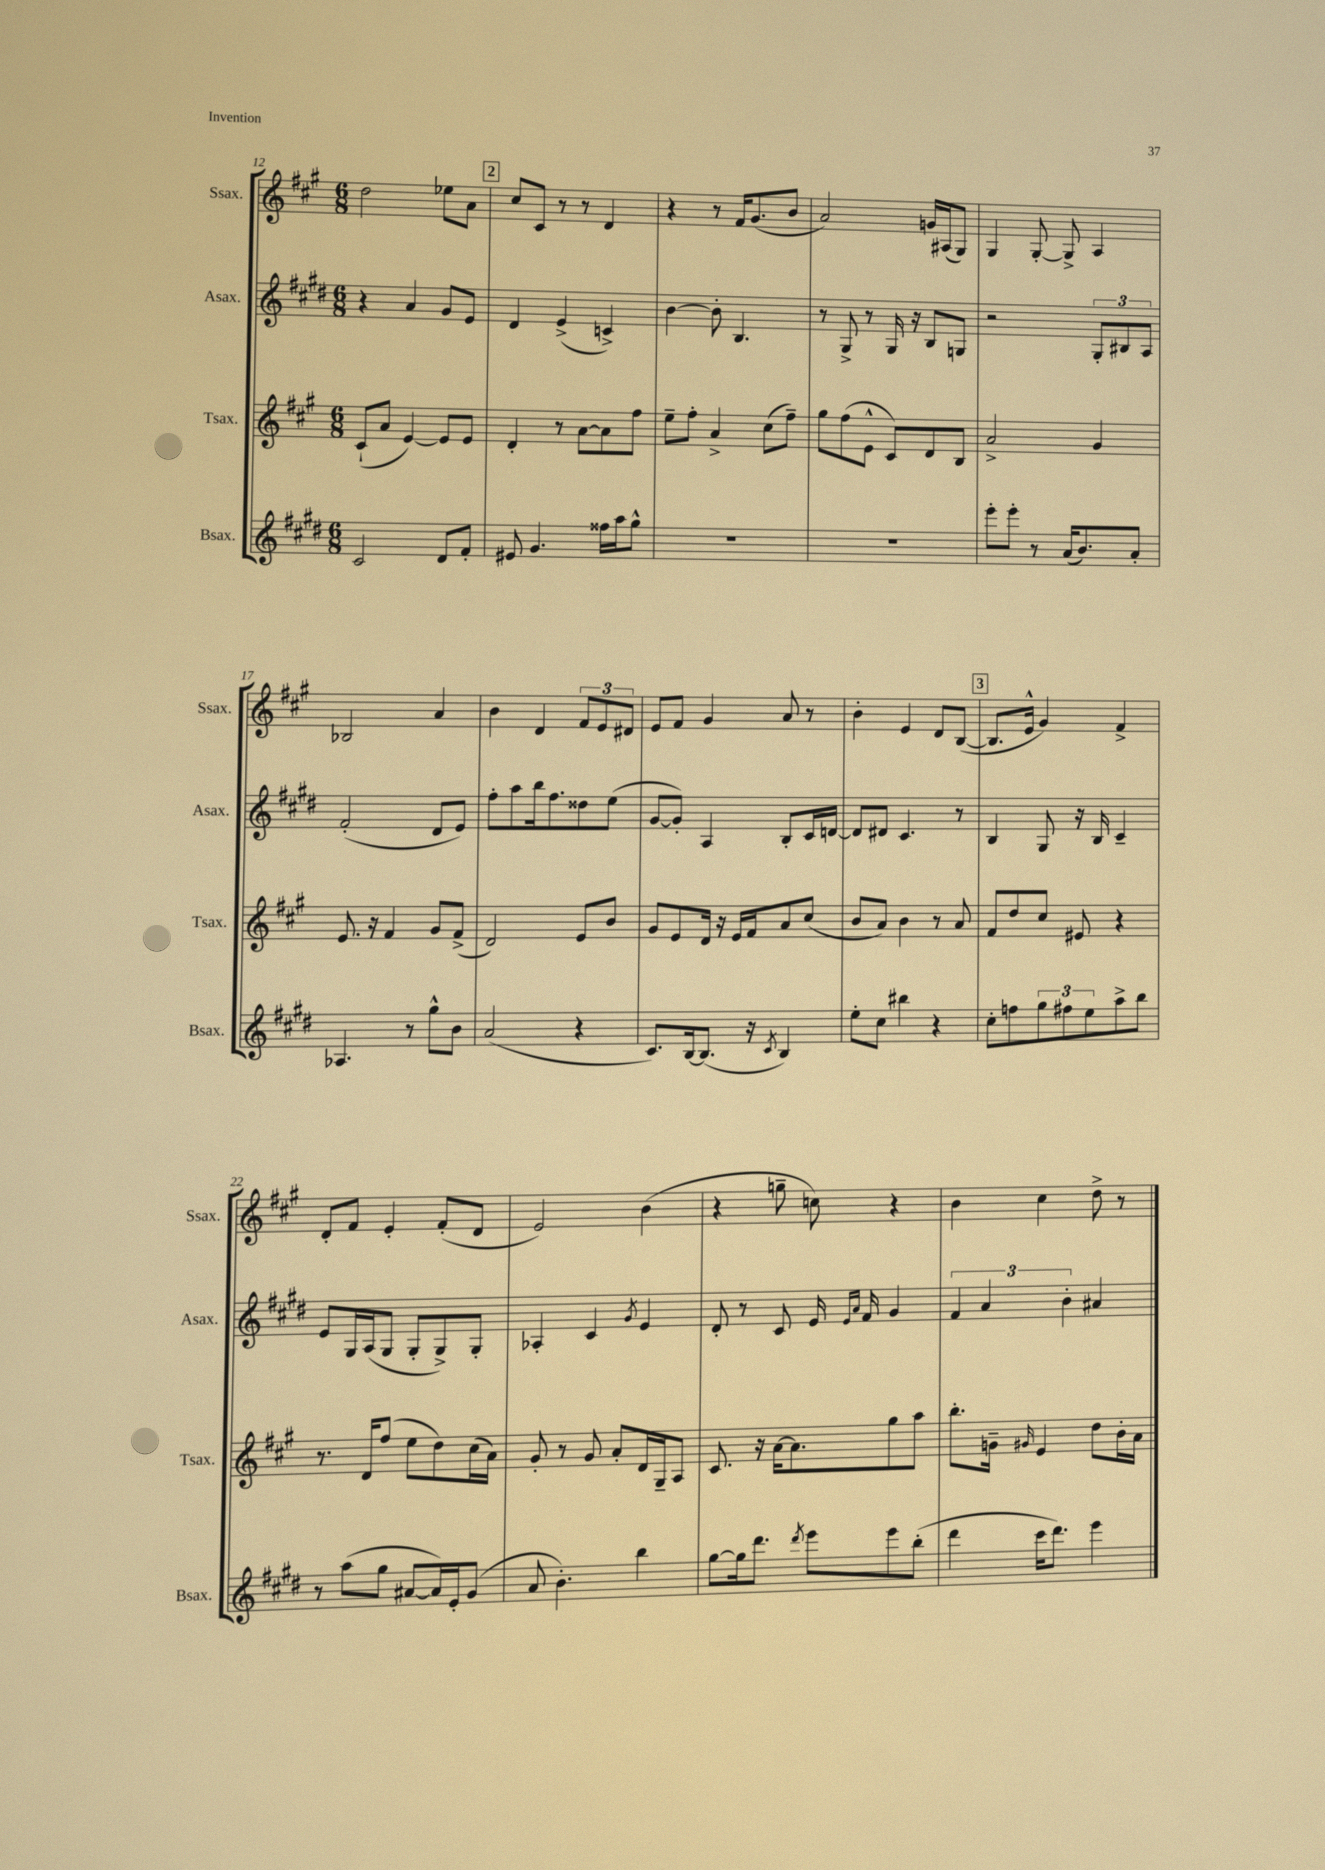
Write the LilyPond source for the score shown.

<<
\new StaffGroup <<
\new Staff = "s0" \with { instrumentName = "Ssax." shortInstrumentName = "Ssax." } {
    \clef treble \key a \major \numericTimeSignature \time 6/8
    d''2 ees''8 a'8 |
    \mark \markup { \box "2" } cis''8 cis'8 r8 r8 d'4 |
    r4 r8 fis'16 gis'8.( b'8 |
    a'2) g'16 ais16( gis8) |
    gis4 gis8~-. gis8-> a4 |
    bes2 a'4 |
    b'4 d'4 \tuplet 3/2 { fis'8 e'8 dis'8 } |
    e'8 fis'8 gis'4 a'8 r8 |
    b'4-. e'4 d'8 b8~( |
    \mark \markup { \box "3" } b8. e'16-^ gis'4) fis'4-> |
    d'8-. fis'8 e'4-. fis'8-.( d'8 |
    e'2) b'4( |
    r4 g''8-- c''8) r4 |
    b'4 cis''4 d''8-> r8 \bar "|." |
}
\new Staff = "s1" \with { instrumentName = "Asax." shortInstrumentName = "Asax." } {
    \clef treble \key e \major \numericTimeSignature \time 6/8
    r4 a'4 gis'8 e'8 |
    \mark \markup { \box "2" } dis'4 e'4->( c'4->) |
    b'4~ b'8-. b4. |
    r8 gis8-> r8 gis16 r16 b8 g8 |
    r2 \tuplet 3/2 { gis8-. bis8 a8 } |
    fis'2-.( dis'8 e'8) |
    fis''8-. a''8 b''16 fis''8. disis''8 e''8( |
    gis'8~ gis'8-.) a4 b8-. cis'16 d'16~ |
    d'8 dis'8 cis'4. r8 |
    \mark \markup { \box "3" } b4 gis8 r16 b16 cis'4-- |
    e'8 gis16 a16( gis8 gis8-. gis8->) gis8-. |
    aes4-. cis'4 \acciaccatura { gis'8 } e'4 |
    dis'8-. r8 cis'8 e'16 \grace { e'16 a'16 } fis'16 gis'4 |
    \tuplet 3/2 { fis'4 a'4 b'4-. } ais'4 \bar "|." |
}
\new Staff = "s2" \with { instrumentName = "Tsax." shortInstrumentName = "Tsax." } {
    \clef treble \key a \major \numericTimeSignature \time 6/8
    cis'8-!( a'8 e'4~) e'8 e'8 |
    \mark \markup { \box "2" } d'4-. r8 a'8~ a'8 fis''8 |
    e''8-- fis''8-. a'4-> cis''8( fis''8--) |
    gis''8 fis''8( e'8-^ cis'8) d'8 b8 |
    a'2-> gis'4 |
    e'8. r16 fis'4 gis'8 fis'8->( |
    d'2) e'8 b'8 |
    gis'8 e'8 d'16 r16 e'16 fis'16 a'8 cis''8( |
    b'8 a'8) b'4 r8 a'8 |
    \mark \markup { \box "3" } fis'8 d''8 cis''8 eis'8 r4 |
    r8. d'16 fis''8( e''8 d''8) cis''16( a'16) |
    gis'8-. r8 gis'8 a'8-. d'16 gis16-- a8 |
    cis'8. r16 a'16~ a'8. gis''8 a''8 |
    b''8.-. g'16-- \grace { gis'16 } e'4 d''8 b'16-. a'16 \bar "|." |
}
\new Staff = "s3" \with { instrumentName = "Bsax." shortInstrumentName = "Bsax." } {
    \clef treble \key e \major \numericTimeSignature \time 6/8
    cis'2 dis'8 fis'8-. |
    \mark \markup { \box "2" } eis'8 gis'4. fisis''16 a''16 gis''8-^ |
    R2. |
    R2. |
    e'''8-. e'''8-. r8 a'16( b'8.) a'8-. |
    aes4. r8 gis''8-^ b'8 |
    a'2( r4 |
    cis'8.) b16~ b8.( r16 \acciaccatura { cis'8 } b4) |
    e''8-. cis''8 bis''4 r4 |
    \mark \markup { \box "3" } cis''8-. f''8 \tuplet 3/2 { gis''8 fis''8 e''8 } a''8-> b''8 |
    r8 a''8( gis''8 ais'8~ ais'16) e'16-. gis'8( |
    a'8 b'4.-.) b''4 |
    gis''8~ gis''16 dis'''8. \acciaccatura { dis'''8 } e'''8 e'''8 b''8-.( |
    dis'''4 cis'''16 dis'''8.) e'''4 \bar "|." |
}
>>
>>
\layout { \context { \Score currentBarNumber = #12 } }
